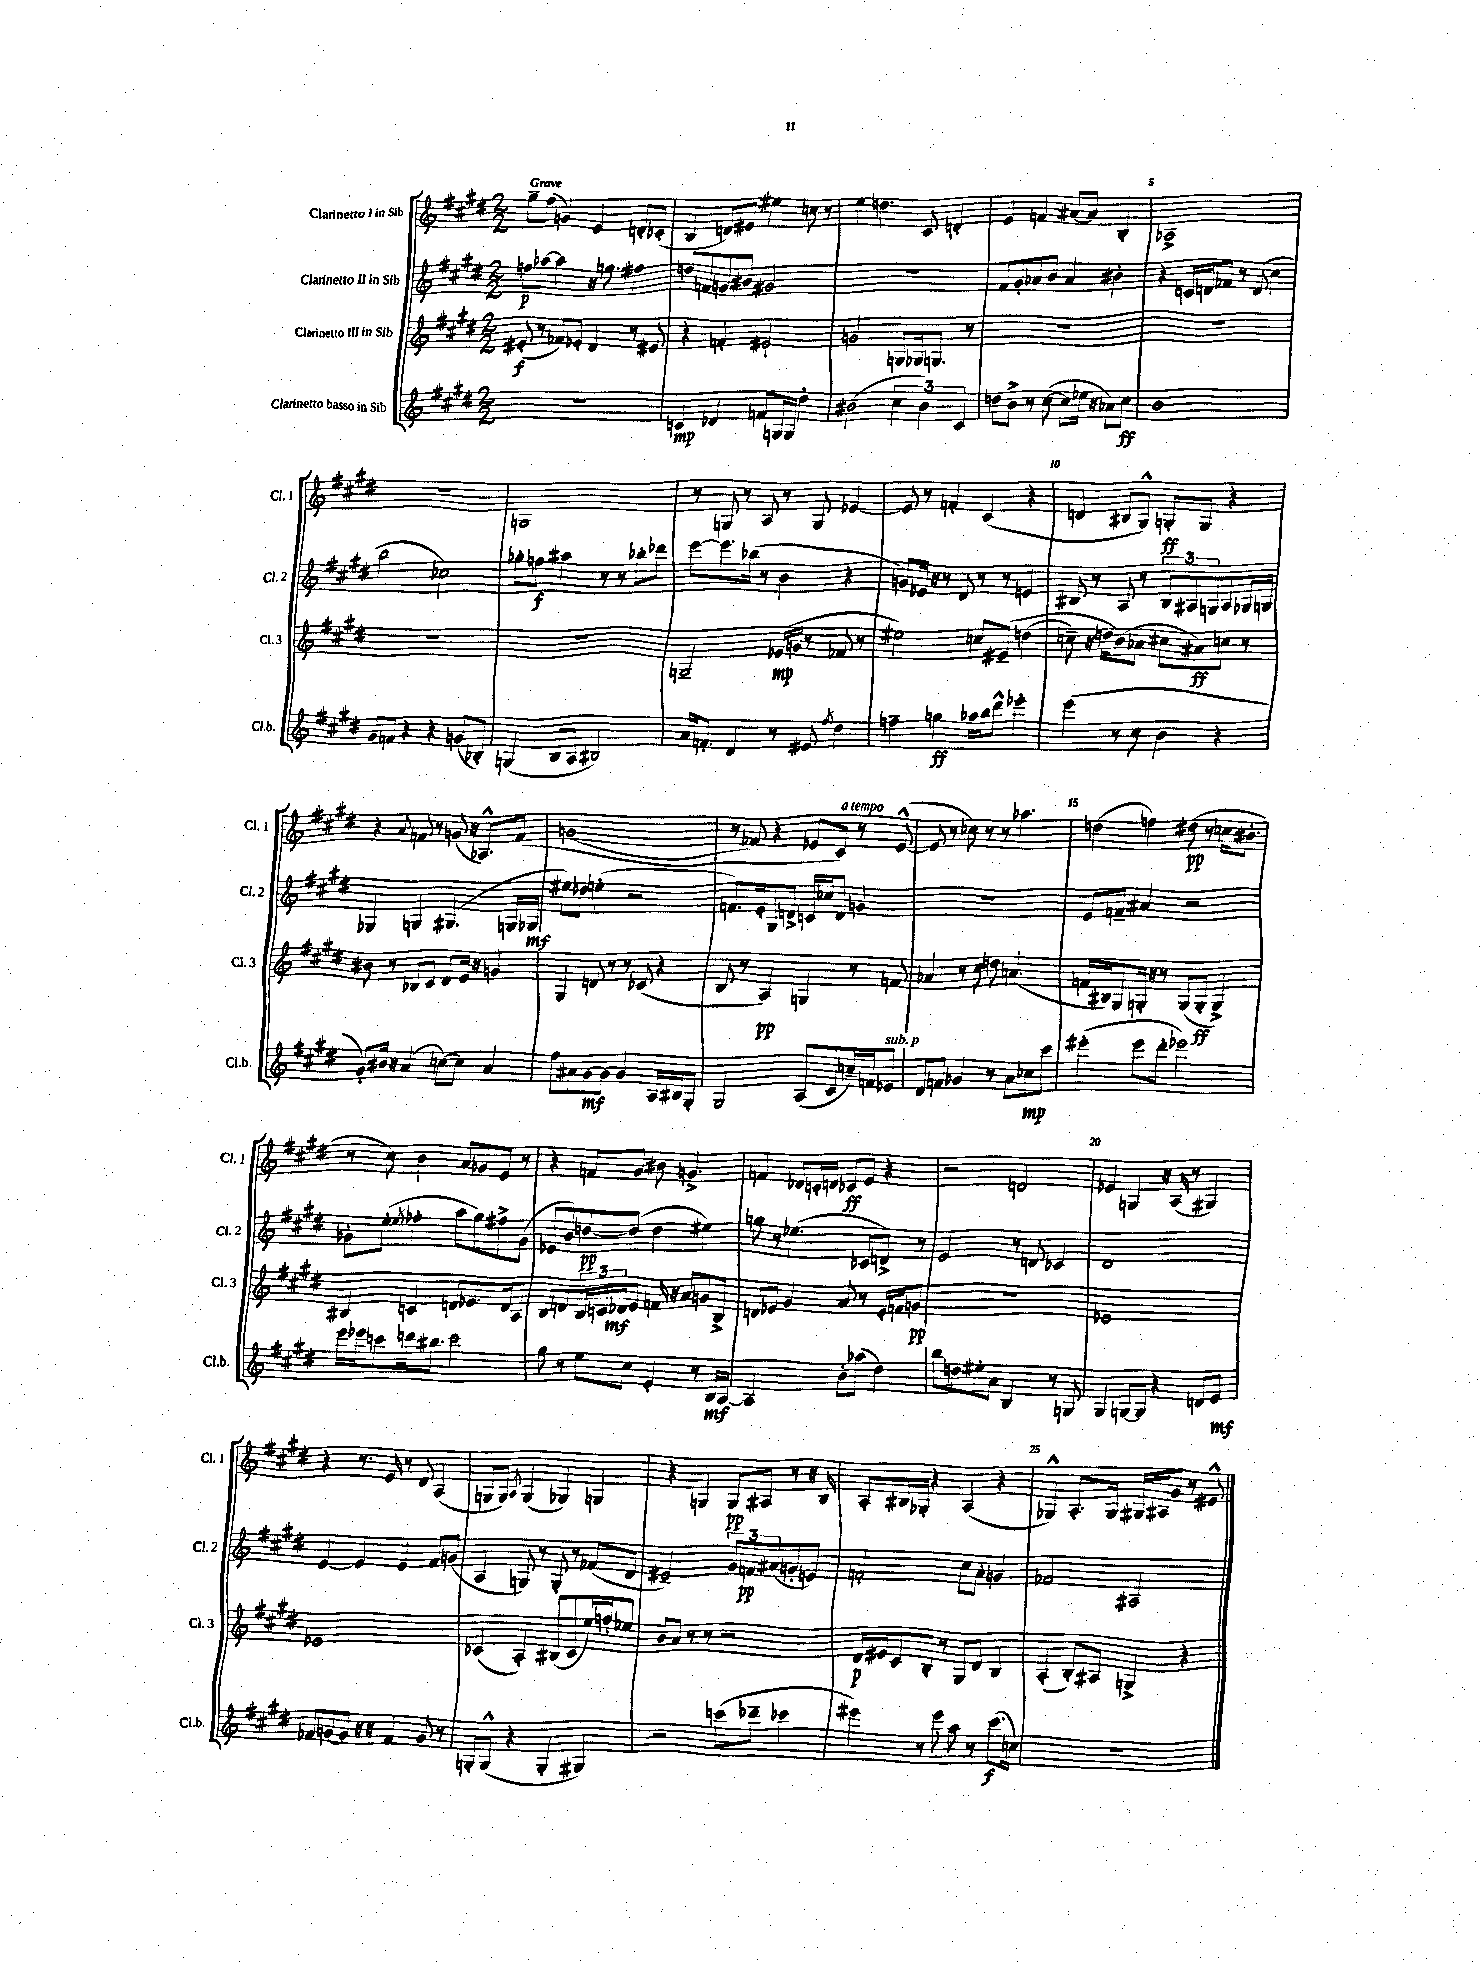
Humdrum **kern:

**kern	**dynam	**kern	**dynam	**kern	**dynam	**kern	**dynam
*part4	*part4	*part3	*part3	*part2	*part2	*part1	*part1
*staff4	*staff4	*staff3	*staff3	*staff2	*staff2	*staff1	*staff1
*I"Clarinetto basso in Sib	*	*I"Clarinetto III in Sib	*	*I"Clarinetto II in Sib	*	*I"Clarinetto I in Sib	*
*I'Cl.b.	*	*I'Cl. 3	*	*I'Cl. 2	*	*I'Cl. 1	*
*clefG2	*	*clefG2	*	*clefG2	*	*clefG2	*
*k[f#c#g#d#]	*	*k[f#c#g#d#]	*	*k[f#c#g#d#]	*	*k[f#c#g#d#]	*
*M2/2	*	*M2/2	*	*M2/2	*	*M2/2	*
=1	=1	=1	=1	=1	=1	=1	=1
!	!	!	!	!	!	!LO:TX:a:B:t=Grave	!
1r	.	(8e#X'/	f	8ffn\L	p	8gg#~\L	.
.	.	8r	.	[8aa-X\J	.	(8ff#\J	.
.	.	8f-X/L)	.	4aa-\]	.	4gn/)	.
.	.	8e-X'/J	.	.	.	.	.
.	.	4d#/	.	16r	.	4e/	.
.	.	.	.	8.ggn\	.	.	.
.	.	8r	.	4ff#X\	.	8dn'/L	.
.	.	8e#X/	.	.	.	(8c-X'/J	.
=2	=2	=2	=2	=2	=2	=2	=2
4cn/	mp	4r	.	8ddn/L	.	4B/	.
.	.	.	.	8fn/	.	.	.
4d-X/	.	4fn'/	.	8gn/	.	8dn/L)	.
.	.	.	.	8b#X/J	.	8e#X/J	.
8fn/L	.	2e#X`/	.	2g#X/	.	4ee#X\	.
16Gn/L	.	.	.	.	.	.	.
16G/JJ	.	.	.	.	.	.	.
4dd#'\	.	.	.	.	.	8ccn\	.
.	.	.	.	.	.	8r	.
=3	=3	=3	=3	=3	=3	=3	=3
(2b#X\	.	2gn/	.	1r	.	4ee\	.
.	.	.	.	.	.	4.ddn\	.
6cc#\	.	8Gn/L	.	.	.	.	.
.	.	16G-X/k	.	.	.	8c#/	.
6b#\)	.	.	.	.	.	.	.
.	.	8.Gn/J	.	.	.	.	.
.	.	.	.	.	.	4dn'/	.
6c#/	.	.	.	.	.	.	.
.	.	8r	.	.	.	.	.
=4	=4	=4	=4	=4	=4	=4	=4
8ddn\L	.	1r	.	8f#/L	.	4e/	.
8b^\J	.	.	.	8g#'/	.	.	.
8r	.	.	.	8a-X/	.	4fn/	.
([8cc#\	.	.	.	8b/J	.	.	.
8cc#\L]	.	.	.	4a-/	.	[8a#X/L	.
16ee-X\Jk	.	.	.	.	.	8a#/J]	.
16r	.	.	.	.	.	.	.
8a-X\L)	.	.	.	4b#X'\	.	4B'/	.
8cc#\J	ff	.	.	.	.	.	.
=5	=5	=5	=5	=5	=5	=5	=5
1b	.	1r	.	4r	.	1A-X^	.
.	.	.	.	16cn/LL	.	.	.
.	.	.	.	16dn/J	.	.	.
.	.	.	.	8f-X/J	.	.	.
.	.	.	.	8r	.	.	.
.	.	.	.	(8d/	.	.	.
.	.	.	.	4cc#\	.	.	.
!!LO:LB:g=z
=6	=6	=6	=6	=6	=6	=6	=6
8g#/L	.	1r	.	2bb\	.	1r	.
8fn/J	.	.	.	.	.	.	.
4r	.	.	.	.	.	.	.
4r	.	.	.	2cc-X\)	.	.	.
(8gn/L	.	.	.	.	.	.	.
8B-X'/J)	.	.	.	.	.	.	.
=7	=7	=7	=7	=7	=7	=7	=7
(4Gn/	.	1r	.	8gg-X'\L	.	1Gn	.
.	.	.	.	8ffn\J	f	.	.
8B/L	.	.	.	4aa#X\	.	.	.
8A/J	.	.	.	.	.	.	.
2B#X/)	.	.	.	8r	.	.	.
.	.	.	.	8r	.	.	.
.	.	.	.	8bb-X'\L	.	.	.
.	.	.	.	8ddd-X\J	.	.	.
=8	=8	=8	=8	=8	=8	=8	=8
16a/KL	.	2Gn~/	.	[8eee\L	.	8r	.
8.fn'/J	.	.	.	.	.	.	.
.	.	.	.	8.eee\]	.	8Gn/	.
4d#/	.	.	.	.	.	8r	.
.	.	.	.	(16bb-X\Jk	.	.	.
.	.	.	.	8r	.	8A/	.
8r	.	(16e-X/LL	mp	4b\	.	8r	.
.	.	16gn/JJ	.	.	.	.	.
8e#X/	.	8r	.	.	.	8G/	.
8qff#/	.	.	.	.	.	.	.
4dd#\	.	8f-X/	.	4r	.	[4e-X/	.
.	.	8r	.	.	.	.	.
=9	=9	=9	=9	=9	=9	=9	=9
4ffn~\	.	2ee#X\)	.	8gn/L)	.	8e-/]	.
.	.	.	.	16e-X/Jk	.	8r	.
.	.	.	.	16r	.	.	.
4ggn\	ff	.	.	8r	.	4fn'/	.
.	.	.	.	8d#/	.	.	.
16aa-X\LL	.	8ccn/L	.	8r	.	(4c#/	.
16bb\J	.	.	.	.	.	.	.
8ddd#^^\J	.	(8e#X~/J	.	8r	.	.	.
4eee-X'\	.	(4ddn\	.	4en/	.	4r	.
=10	=10	=10	=10	=10	=10	=10	=10
(4eee\	.	8ccn~\)	.	8B#X/	.	4dn/	.
.	.	16r	.	8r	.	.	.
.	.	16ddn\KL	.	.	.	.	.
8r	.	(8b\)	.	8A/	.	8B#X/L	.
8cc#\	.	8a-X\J	.	8r	.	8G#^^/J)	.
4b\	.	8cc#X\L	.	12B#/L	.	8Gn'/L	ff
.	.	.	.	12A#X/	.	.	.
.	.	8a#X\)	ff	.	.	8G/J	.
.	.	.	.	12Gn/	.	.	.
4r	.	8ccn\J	.	8A#/	.	4r	.
.	.	8r	.	16G-X/L	.	.	.
.	.	.	.	16Gn/JJ	.	.	.
!!LO:LB:g=z
=11	=11	=11	=11	=11	=11	=11	=11
8g#'/L)	.	8b#X\	.	4G-X/	.	4r	.
16b#X/Jk	.	8r	.	.	.	.	.
16r	.	.	.	.	.	.	.
.	.	.	.	.	.	8qqa/	.
(4a/	.	8B-X/L	.	4Gn/	.	8fn/	.
.	.	8c#/J	.	.	.	8r	.
[8ccn\L)	.	8d#/L	.	(4.G#X/	.	(8gn/	.
8cc\J]	.	16e/Jk	.	.	.	16r	.
.	.	16r	.	.	.	8.A-X^^/L)	.
4a/	.	4gn/	.	.	.	.	.
.	.	.	.	16Gn/LL	.	(8f/J	.
.	.	.	.	16G-X/JJ	mf	.	.
=12	=12	=12	=12	=12	=12	=12	=12
8ff#\L	.	4G#/	.	8ee#X\L)	.	(1gn	.
8a#X\	.	.	.	8dd-X\J	.	.	.
[8g#\	mf	8dn/	.	(4een'\	.	.	.
8g#\J_	.	8r	.	.	.	.	.
4g#/]	.	8r	.	2r	.	.	.
.	.	(8c-X/	.	.	.	.	.
16A/LL	.	4r	.	.	.	.	.
16B#X/J	.	.	.	.	.	.	.
8G#'/J	.	.	.	.	.	.	.
=13	=13	=13	=13	=13	=13	=13	=13
2G#/	.	8B/	.	8.fn/L)	.	8r	.
.	.	8r	.	.	.	8f-X/)	.
.	.	.	.	16e'/k	.	.	.
.	.	4A/)	pp	8G#/	.	4r	.
.	.	.	.	8dn^/J	.	.	.
(8A/L	.	4Gn/	.	16cn/LL	.	8e-X/L	.
.	.	.	.	16cc-X/J	.	.	.
!	!	!	!	!	!	!LO:TX:a:i:t=a tempo	!
8c#/	.	.	.	8d/J	.	8c#/J)	.
16ccn~/L)	.	8r	.	4gn/	.	8r	.
16fn/J	.	.	.	.	.	.	.
!LO:TX:a:i:t=sub. p	!	!	!	!	!	!	!
8e-X/J	.	8fn/	.	.	.	([8e-^^/	.
=14	=14	=14	=14	=14	=14	=14	=14
8d#/L	.	4a-X/	.	1r	.	8e-/]	.
8fn/J	.	.	.	.	.	8r	.
4g-X/	.	8r	.	.	.	8cc-X\)	.
.	.	8cc#\	.	.	.	8r	.
8r	.	8ddn\	.	.	.	8r	.
8a\L	.	(4.an/	.	.	.	4.aa-X\	.
8cc-X\	mp	.	.	.	.	.	.
8ccc#\J	.	.	.	.	.	.	.
=15	=15	=15	=15	=15	=15	=15	=15
(4eee#X'\	.	16fn/LL	.	8e/L	.	(4ddn\	.
.	.	16B#X/J)	.	.	.	.	.
.	.	8G#/	.	8fn~/J	.	.	.
8eee#\L	.	16Gn'/Jk	.	4a#X/	.	4ffn\)	.
.	.	16r	.	.	.	.	.
8ddd#'\J	.	8r	.	.	.	.	.
2eee-X\)	.	(8G/L	.	2r	.	(8dd#X\	pp
.	.	8G'/J	ff	.	.	8r	.
.	.	4G^/)	.	.	.	16ccn\KL	.
.	.	.	.	.	.	8.b#X'\J	.
!!LO:LB:g=z
=16	=16	=16	=16	=16	=16	=16	=16
16eee\LL	.	4B#X/	.	8g-X'\L	.	8r	.
16eee-X\J	.	.	.	.	.	.	.
8cccn\	.	.	.	(8ee'\J	.	8cc#\)	.
.	.	.	.	8qee/	.	.	.
16dddn\k	.	4cn/	.	4ff-X'\	.	4b\	.
8.bb#X\J	.	.	.	.	.	.	.
2ccc\	.	8dn/L	.	8aa\L	.	8a/L	.
.	.	8.e-X/	.	8gg#\)	.	8g-X/	.
.	.	.	.	8ff#X^\	.	8e/J	.
.	.	16d/k	.	.	.	.	.
.	.	8A/J	.	(8g-\J	.	8r	.
=17	=17	=17	=17	=17	=17	=17	=17
8gg#\	.	8B/L	.	8e-X/L	.	4r	.
8r	.	8dn/	.	8b/)	.	.	.
8ee\L	.	24B/L	.	[8ddn/	pp	8fn/L	.
.	.	24cn/	.	.	.	.	.
.	.	24d-X/J	mf	.	.	.	.
8cc#\J	.	8e/J	.	(8dd/J]	.	8g#/J	.
4e'/	.	16fn/	.	4dd\	.	8b#X\	.
.	.	16r	.	.	.	.	.
.	.	8a/L	.	.	.	4.gn^/	.
8r	.	8gn/	.	4ee#X\)	.	.	.
16B/LL	mf	8B^/J	.	.	.	.	.
[16A/JJ	.	.	.	.	.	.	.
=18	=18	=18	=18	=18	=18	=18	=18
2A/]	.	8dn/L	.	8ggn\	.	4fn/	.
.	.	8e-X/J	.	8r	.	.	.
.	.	4g#/	.	(4.ee-X\	.	8d-X/L	.
.	.	.	.	.	.	16cn'/L	.
.	.	.	.	.	.	16dn/JJ	.
8b'\L	.	8a/	.	.	.	8c-X/L	ff
(8aa-X\J	.	8r	.	8c-X/L	.	8e/J	.
4dd#\)	.	16e-'/LL	.	8dn^/J)	.	4r	.
.	.	16fn/J	.	.	.	.	.
.	.	8gn/J	pp	8r	.	.	.
=19	=19	=19	=19	=19	=19	=19	=19
8bb\L	.	1r	.	2e/	.	2r	.
8ddn\	.	.	.	.	.	.	.
8ee#X'\	.	.	.	.	.	.	.
8a\J	.	.	.	.	.	.	.
4B/	.	.	.	8r	.	2dn/	.
.	.	.	.	8dn/	.	.	.
8r	.	.	.	4c-X/	.	.	.
8Gn/	.	.	.	.	.	.	.
=20	=20	=20	=20	=20	=20	=20	=20
4G#/	.	1e-X	.	1d#	.	4e-X/	.
[8Gn/L	.	.	.	.	.	4Gn/	.
8G/J]	.	.	.	.	.	.	.
4r	.	.	.	.	.	16r	.
.	.	.	.	.	.	(16A/	.
.	.	.	.	.	.	8r	.
8dn/L	.	.	.	.	.	4G#X/)	.
8e/J	mf	.	.	.	.	.	.
!!LO:LB:g=z
=21	=21	=21	=21	=21	=21	=21	=21
8f-X/L	.	1e-X	.	[4e/	.	4r	.
[8gn/	.	.	.	.	.	.	.
8g/J]	.	.	.	4e/]	.	8.r	.
16r	.	.	.	.	.	.	.
16r	.	.	.	.	.	16e/	.
4f-/	.	.	.	4e/	.	8r	.
.	.	.	.	.	.	8d#/	.
8g/	.	.	.	8f#/L	.	(4A/	.
8r	.	.	.	(8gn/J	.	.	.
=22	=22	=22	=22	=22	=22	=22	=22
8Gn'/L	.	(4c-X/	.	4A/	.	8Gn/L	.
(8G^^/J	.	.	.	.	.	8G/J)	.
.	.	.	.	.	.	8qA/	.
4r	.	4A'/)	.	8Gn/)	.	(4G/	.
.	.	.	.	8r	.	.	.
4G'/	.	(8B#X/L	.	8G'/	.	4G-X/)	.
.	.	8c-/	.	8r	.	.	.
4G#X/)	.	16ee/L)	.	(8f-X/L	.	4Gn/	.
.	.	16ffn'/J	.	.	.	.	.
.	.	8ee-X/J	.	8d#/J	.	.	.
=23	=23	=23	=23	=23	=23	=23	=23
2r	.	8b/L	.	2e#X~/)	.	4r	.
.	.	8a/J	.	.	.	.	.
.	.	8r	.	.	.	4Gn/	.
.	.	8r	.	.	.	.	.
(8cccn\L	.	2r	.	12g#/L	.	8G/L	pp
.	.	.	.	12fn/	pp	.	.
8ddd-X~\J	.	.	.	.	.	8A#X/J	.
.	.	.	.	(12a#X/	.	.	.
4ccc-X\	.	.	.	8gn'/	.	8r	.
.	.	.	.	8en/J)	.	16r	.
.	.	.	.	.	.	16B/	.
=24	=24	=24	=24	=24	=24	=24	=24
4eee#X\)	.	16d#/LL	p	2fn'/	.	8A'/L	.
.	.	16e#X/J	.	.	.	.	.
.	.	8c#/	.	.	.	16B#X/L	.
.	.	.	.	.	.	16G-X'/JJ	.
8r	.	8B'/J	.	.	.	4r	.
8eee#\	.	8r	.	.	.	.	.
8aa\	.	8G#/L	.	8cc#\L	.	(4A/	.
8r	.	8d#/J	.	8a'\J	.	.	.
(8.ccc#\L	f	4B/	.	4gn/	.	4r	.
16ccn\Jk)	.	.	.	.	.	.	.
=25	=25	=25	=25	=25	=25	=25	=25
1r	.	(4A'/	.	2f-X/	.	4G-X^^/)	.
.	.	8B'/L)	.	.	.	8.A'/L	.
.	.	8A#X/J	.	.	.	.	.
.	.	.	.	.	.	16G-/Jk	.
.	.	4Gn^/	.	2A#X/	.	16G#X/LL	.
.	.	.	.	.	.	16A#X/J	.
.	.	.	.	.	.	8g#/J	.
.	.	4r	.	.	.	8r	.
.	.	.	.	.	.	8e#X^^/	.
==	==	==	==	==	==	==	==
*-	*-	*-	*-	*-	*-	*-	*-
